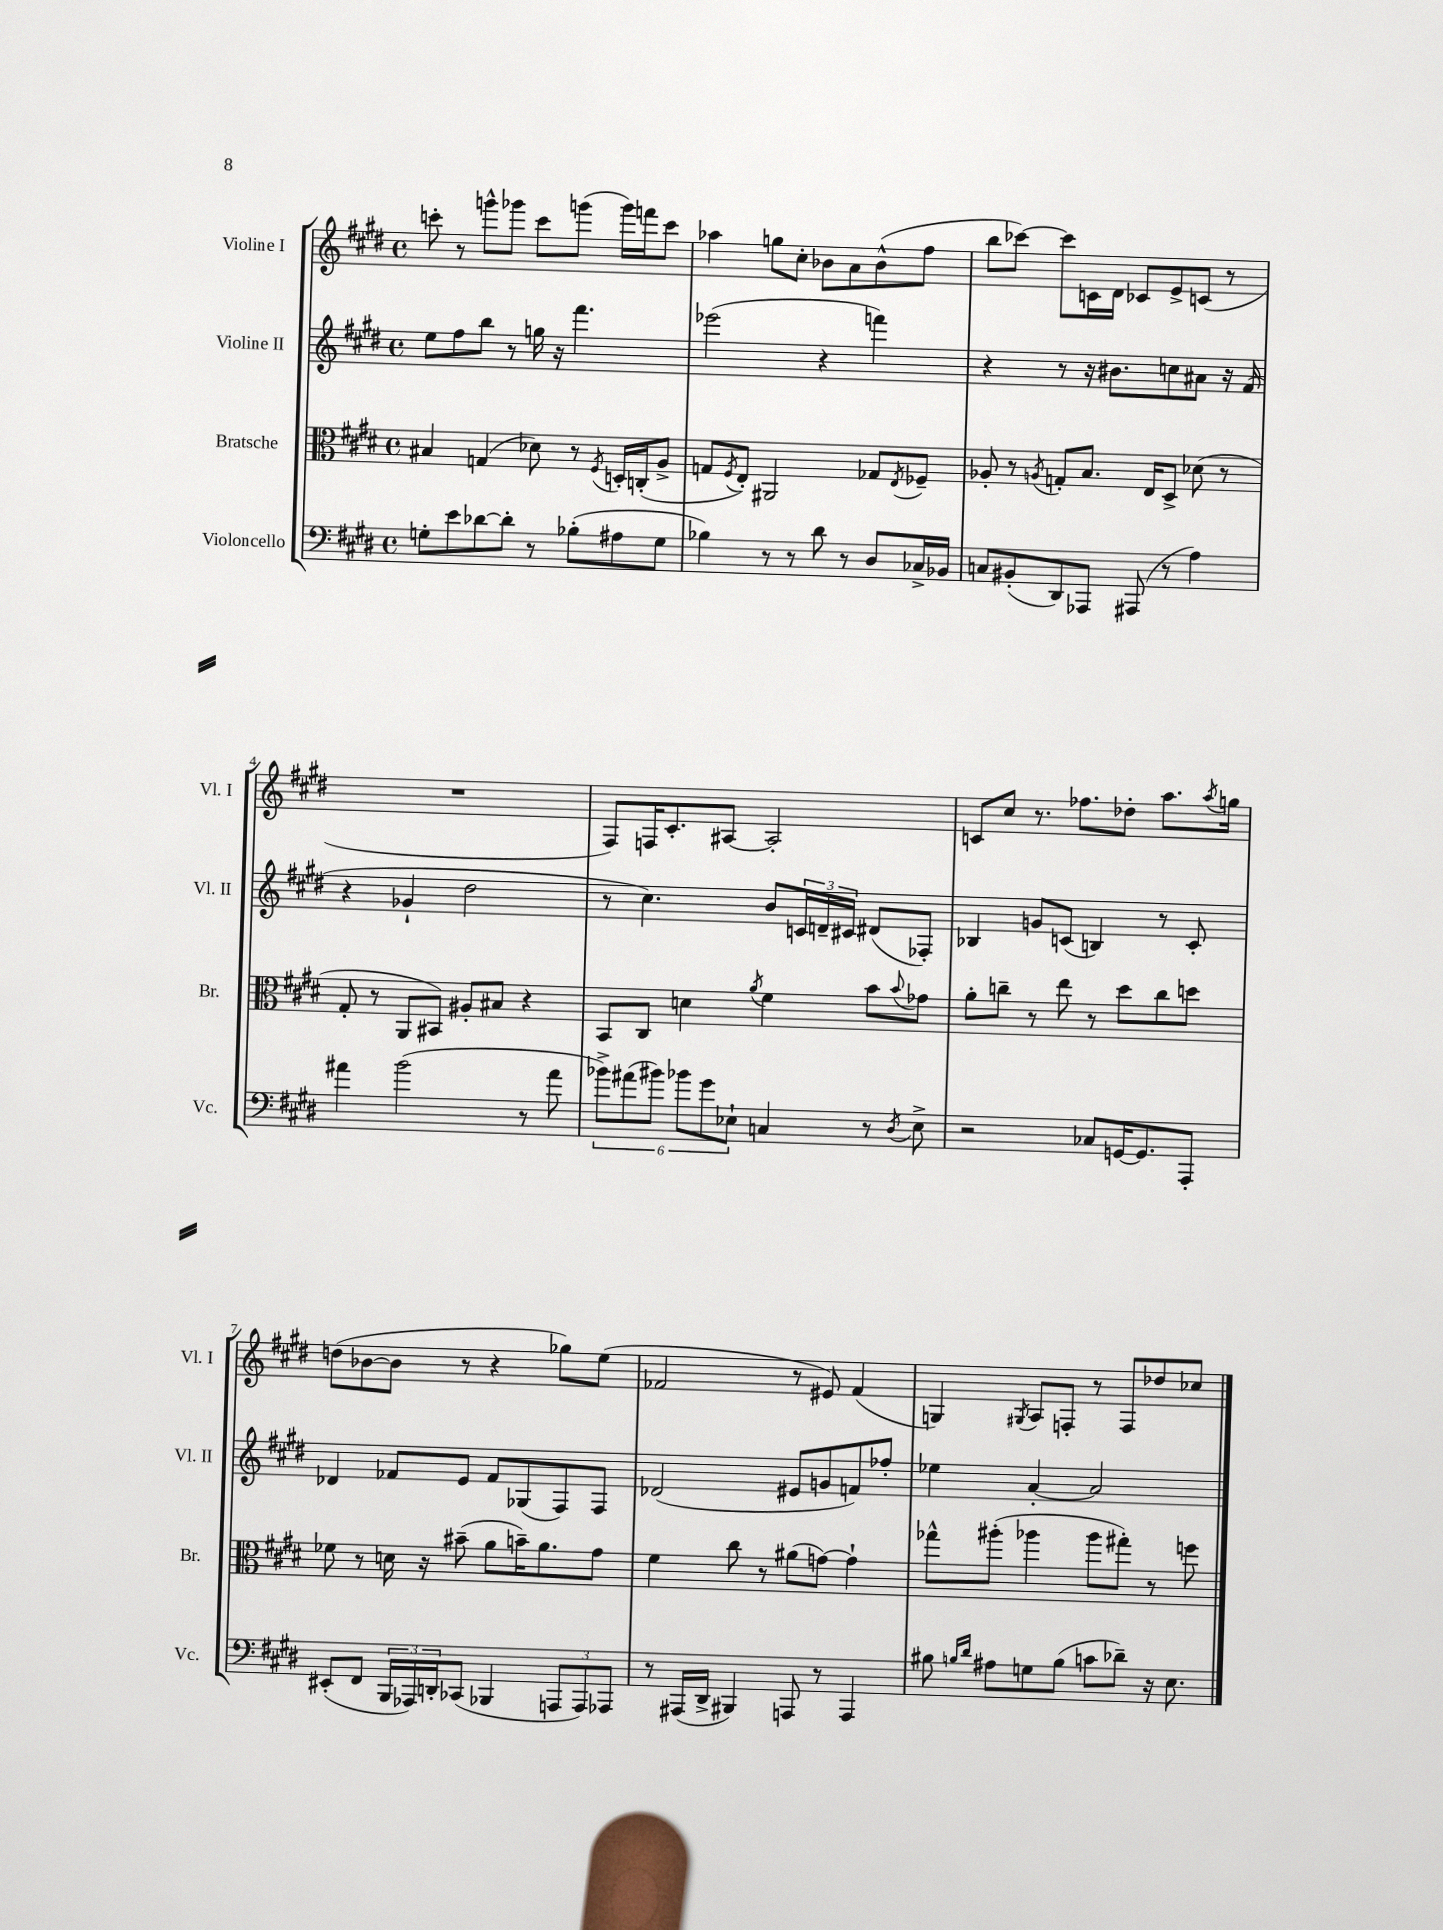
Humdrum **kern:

**kern	**kern	**kern	**kern
*part4	*part3	*part2	*part1
*staff4	*staff3	*staff2	*staff1
*I"Violoncello	*I"Bratsche	*I"Violine II	*I"Violine I
*I'Vc.	*I'Br.	*I'Vl. II	*I'Vl. I
*clefF4	*clefC3	*clefG2	*clefG2
*k[f#c#g#d#]	*k[f#c#g#d#]	*k[f#c#g#d#]	*k[f#c#g#d#]
*M4/4	*M4/4	*M4/4	*M4/4
*met(c)	*met(c)	*met(c)	*met(c)
=1	=1	=1	=1
8Gn'\L	4B#X/	8ee\L	8cccn'\
8e\	.	8ff#\	8r
[8d-X\	(4Gn/	8bb\J	8gggn^^\L
8d-'\J]	.	8r	8ggg-X\J
8r	8d-X\)	16ggn\	8ccc\L
.	.	16r	.
(8B-X'\L	8r	4.fff#\	(8gggn\J
.	8qF#/	.	.
8A#X\	16Dn'/LL	.	16ggg\LL)
.	(16Cn'/J	.	16fffn\J
8G\J	8A^/J	.	8ccc\J
=2	=2	=2	=2
4B-X\)	8Gn/L	(2eee-X\	4aa-X\
.	8qF#/	.	.
.	8E'/J)	.	.
8r	2AA#X/	.	8ggn\L
8r	.	.	8cc#'\J
8d#\	.	4r	8b-X\L
8r	.	.	8a\
8D#/L	8G-X/L	4fffn\)	(8b-^^\
.	8qE/	.	.
16C-X^/L	8F-X~/J	.	8ff#\J
16BB-X/JJ	.	.	.
=3	=3	=3	=3
8Cn/L	8A-X'/	4r	8bb\L
(8BB#X'/	8r	.	[8ccc-X\J)
.	8qAn/	.	.
8DD#/)	8Gn'/L	8r	8ccc-\L]
8AAA-X/J	8.B/J	16r	16cn\L
.	.	8.b#X\L	16d#\JJ
(8AAA#X/	.	.	8c-X/L
.	16E/KL	.	.
8r	8D#^/J	8ccn\	8e^/
4A\)	(8d-X\	8a#X\J	(8cn/J
.	8r	16r	8r
.	.	(16f#/	.
!!LO:LB:g=z
=4	=4	=4	=4
4a#X\	8G#'/	4r	1r
.	8r	.	.
(2b\	8AA/L	4g-X`/	.
.	8BB#X/J)	.	.
.	8A#X'/L	2dd#\	.
.	8B#X/J	.	.
8r	4r	.	.
8a#\	.	.	.
=5	=5	=5	=5
12b-X^\L)	8BB/L	8r	8F#/L)
(12a#X\	.	.	.
.	8C#/J	4.cc#\)	16Fn/K
12b#X\J)	.	.	.
.	.	.	8.c#'/
12b-X\L	4dn\	.	.
12g#\	.	.	.
.	.	.	[8A#X/J
12E-X`\J	.	.	.
.	8qa/	.	.
4Cn/	4f#\	8b/L	2A#'/]
.	.	24cn/L	.
.	.	24dn~/	.
.	.	24c#X/JJ	.
8r	8b\L	(8d#X/L	.
8qD#/	8qqb/	.	.
8E-^\	8g-X\J	8F-X'/J)	.
=6	=6	=6	=6
2r	8a'\L	4B-X/	8cn/L
.	8ccn~\J	.	8cc#/J
.	8r	8gn/L	8.r
.	8ee\	(8cn/J	.
.	.	.	8.ff-X\L
8C-X/L	8r	4Bn/)	.
[16GGn/K	8dd#\L	.	8dd-X'\J
8.GG/]	.	.	.
.	8cc\	8r	8.aa\L
8AAA'/J	8ddn\J	8c'/	.
.	.	.	8qaa/
.	.	.	16ggn\Jk
!!LO:LB:g=z
=7	=7	=7	=7
(8EE#X'/L	8f-X\	4d-X/	(8ddn\L
8FF#/J	8r	.	[8b-X\
24BBB/LL	16dn\	8f-X/L	8b-\J]
24AAA-X/)	.	.	.
.	16r	.	.
24DDn'/J	.	.	.
(8CC-X/J	(8b#X~\	8e/J	8r
4BBB-X/	8a\L	8f-/L	4r
.	16bn~\K)	(8G-X/	.
.	8.a\	.	.
12AAAn/L	.	8F#/)	8gg-X\L)
12AAA/)	.	.	.
.	8g#\J	8F#/J	(8ee\J
12AAA-X/J	.	.	.
=8	=8	=8	=8
8r	4f#\	(2d-X/	2f-X/
(16AAA#X/LL	.	.	.
16DD#^/JJ	.	.	.
4BBB#X/)	8cc#\	.	.
.	8r	.	.
8AAAn/	(8a#X\L	8e#X/L	8r
8r	[8gn\J)	8gn/	8e#X/)
4AAA/	4g`\]	8fn/)	(4f-/
.	.	8ff-X'/J	.
=9	=9	=9	=9
8B#X\	8gg-X^^\L	4ee-X\	4Gn/)
16qqBn/LL	.	.	.
16qqd#/JJ	.	.	.
8A#X\L	(8aa#X'\J	.	.
.	.	.	8qG#X/
8Gn\	4aa-X\	[4a'/	8A/L
(8B\J	.	.	8Fn'/J
8cn\L	8aa-\L	2a/]	8r
8d-X~\J)	8gg#X'\J)	.	8F/L
16r	8r	.	8dd-X/
8.E\	.	.	.
.	8ffn\	.	8cc-X/J
==	==	==	==
*-	*-	*-	*-
